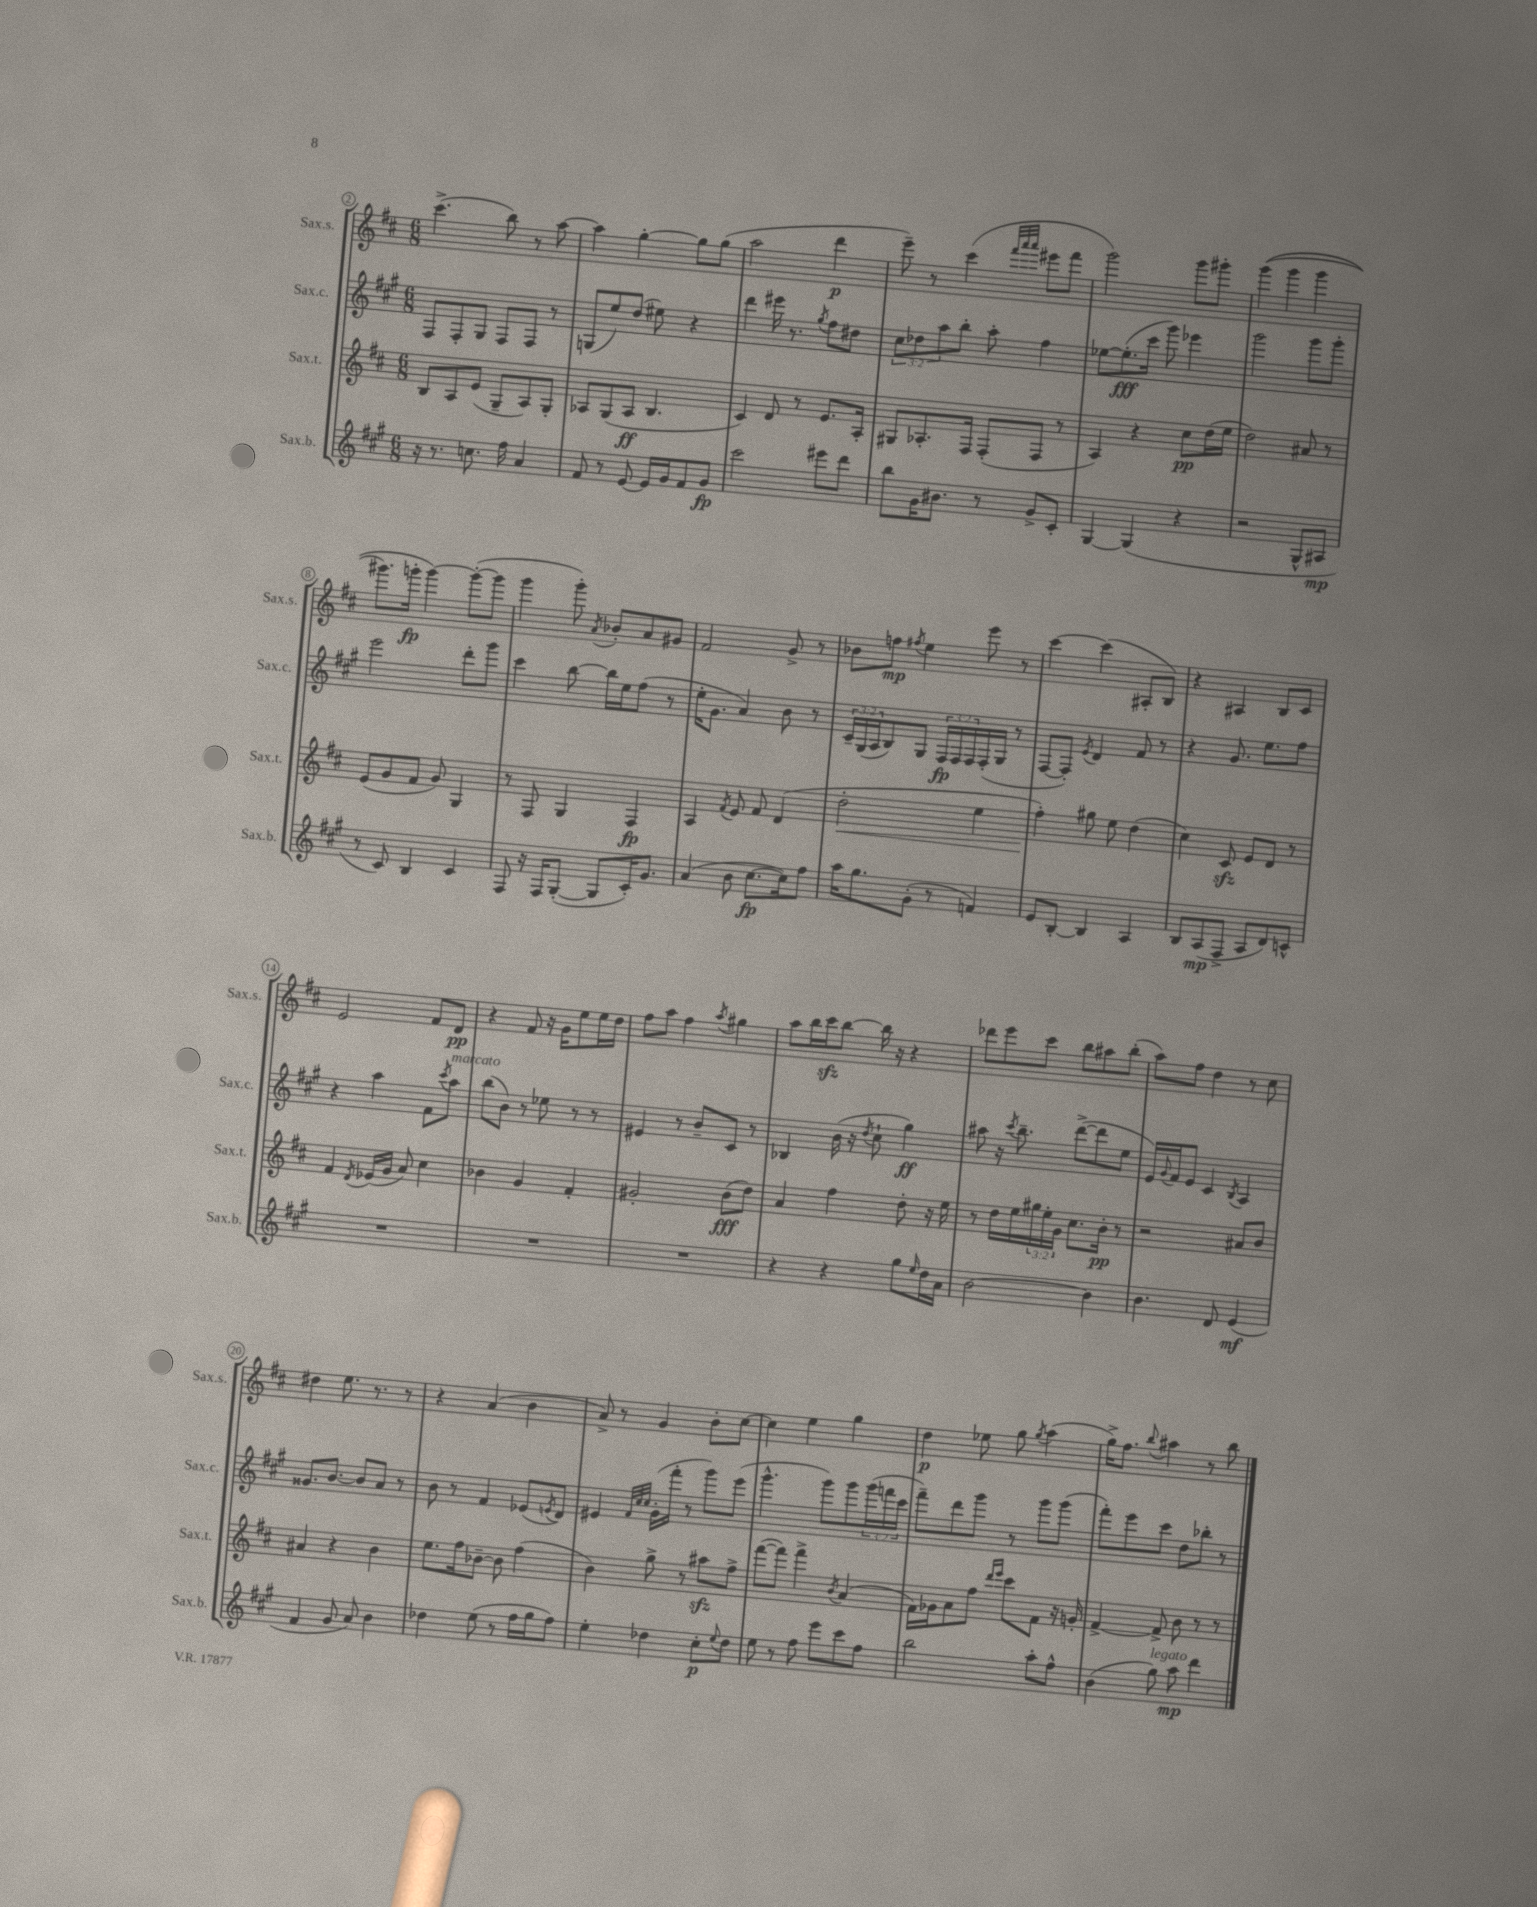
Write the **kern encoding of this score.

**kern	**kern	**kern	**kern
*staff4	*staff3	*staff2	*staff1
*clefG2	*clefG2	*clefG2	*clefG2
*k[f#c#g#]	*k[f#c#]	*k[f#c#g#]	*k[f#c#]
*M6/8	*M6/8	*M6/8	*M6/8
16r	8B	8F#	(4.ccc#^
8.r	.	.	.
.	8A	8F#'	.
8.cc	(8e	8G#	.
.	8G~	8F#	8bb)
16ff#	.	.	.
4a	8A)	8F#	8r
.	8G'	8r	[8aa
=	=	=	=
8f#	8A-	(8G	4aa]
8r	(8G	8ee)	.
[8e	8A-	(8dd	[4gg'
16e]	4.B	8ee#)	.
16g#	.	.	.
8f#	.	4r	8gg]
8g#	.	.	(8gg
=	=	=	=
2ccc#	4c#)	4ddd	2aa
.	8d	16eee#	.
.	.	8.r	.
.	8r	.	.
.	.	8qgg#	.
8eee#	8.e	8ff#	4ddd
8ddd	.	8dd#	.
.	16A'	.	.
=	=	=	=
8bb	8G#	12cc#	8eee~)
.	.	12dd-	.
16g#	8.A-'	.	8r
.	.	12aa	.
8.b#	.	.	.
.	.	8bb'	(4ccc#
.	16F#	.	.
8r	(8F#'	8aa'	.
.	.	.	32qqfff#
.	.	.	32qqaaa
.	.	.	32qqaaa
8g#^	8F#	4ff#	8eee#
8c#'	8r	.	8fff#
=	=	=	=
[4G#	4A)	[8ee-	2ggg)
.	.	(8.ee-']	.
(4G#]	4r	.	.
.	.	16ccc#	.
.	.	8ggg#)	.
4r	8cc#	4eee-	8ggg
.	(16dd	.	8ggg#'
.	16ee	.	.
=	=	=	=
2r	2dd)	2ggg#	&((4ggg
.	.	.	4ggg
8G#^^	8a#	8ggg#	4ggg
8A#	8r	8ggg#'	.
=	=	=	=
8r	(8e	2eee	8.ggg#)
8c#)	8g	.	.
.	.	.	16ggg'
4B	8f#	.	[4ggg&)
.	8g)	.	.
4c#	4G	8ddd'	(8ggg'_
.	.	8ggg#	8ggg]
=	=	=	=
8F#	8r	4ccc#	4ggg
16r	8F#	.	.
16F#	.	.	.
([8G#'	4G	[8bb	8ggg')
.	.	.	8qa
8G#]	.	16bb]	8b-'
.	.	16ee	.
16c#')	4F#	(8ff#	8a
8.g#	.	.	.
.	.	8r	8g#
=	=	=	=
(4a	4A	16ee'	2f#
.	.	8.g#	.
.	8qf#	.	.
8b	8e	4a)	.
[8.cc#	8f#	.	.
.	(4d	8b	8g^
16cc#])	.	.	.
8ff#	.	8r	8r
=	=	=	=
16aa	2dd'	24c#~	8b-
.	.	(24G#	.
8.gg#	.	.	.
.	.	24A	.
.	.	8B)	8ff
.	.	.	8qff#
(8g#'	.	8G#	4ee
8r	.	24F#	.
.	.	24F#	.
.	.	24F#	.
4f)	4ee	(16F#'	8eee
.	.	16G#	.
.	.	8r	8r
=	=	=	=
8e	4ff#')	[8F#	[4ccc#
[8B'	.	8F#'])	.
.	.	8qe	.
4B]	8gg#	4d	(4ccc#]
.	8ee	.	.
4A	(4dd	8f#	8A#'
.	.	8r	8B)
=	=	=	=
8B	4cc#)	4r	4r
(8A	.	.	.
8F#^	8c#	8.g#	4A#
8A	8e	.	.
.	.	8.ee	.
8d)	8d	.	8B
8c^^	8r	8ff#	8c#
=	=	=	=
2.r	4f#	4r	2e
.	8qd	.	.
.	(16e-	4aa	.
.	16g	.	.
.	8a)	.	.
.	4cc#	8f#	8f#
.	.	8qccc#	.
.	.	8aa	8d
=	=	=	=
2.r	4b-	(8bb	4r
.	.	8b)	.
.	4g	8r	8f#
.	.	8ee-	16r
.	.	.	16g
.	4f#'	8r	8ee
.	.	8r	16ee
.	.	.	16dd
=	=	=	=
2.r	2g#'	4e#	8ff#
.	.	.	8aa
.	.	8r	4ff#
.	.	8b~	.
.	.	.	8qaa
.	(8b	8c#	4gg#
.	8dd)	8r	.
=	=	=	=
4r	4a	4B-	8aa
.	.	.	16bb
.	.	.	16ccc#
4r	4ff#	(16b	[8bb
.	.	16r	.
.	.	8qdd	.
.	.	8cc#`	16bb]
.	.	.	16r
8gg#	8dd'	4gg#)	4r
16qqee	.	.	.
16dd	16r	.	.
16a	16ee	.	.
=	=	=	=
[2b	8r	8aa#	8ddd-
.	16dd	16r	8eee
.	.	8qccc#	.
.	16ee	8.bb~	.
.	24gg#	.	8ccc#
.	24ee'	.	.
.	24g	.	.
.	8.cc#	([8ddd^	8bb
4b]	.	8ddd]	8aa#
.	16b'	.	.
.	8r	8ee	(8bb'
=	=	=	=
4.b	2r	16e)	8aa)
.	.	8qqg#	.
.	.	16f#	.
.	.	8e	8ff#
.	.	4c#	4dd
8d	.	.	.
.	.	8qB	.
(4e	8a#	4A	8r
.	8b	.	8cc#
=	=	=	=
4f#	4a#	8.g##	4dd#
.	.	[8.b	.
8g#	4r	.	8.ee
8a)	.	8b]	.
.	.	.	8.r
4b	4b	8a	.
.	.	8r	8r
=	=	=	=
4dd-	8.ee	8b	4r
.	.	8r	.
.	16ff#	.	.
(8ee	[8b-~	4f#	(4a
8r	8b-]	.	.
16ff#	(4ff#	(8e-	4b
16gg#	.	.	.
.	.	8qe	.
8ff#)	.	8d)	.
=	=	=	=
4ee'	4b)	4e#	8a^)
.	.	.	8r
.	.	32qqf#	.
.	.	32qqcc#	.
.	.	32qqcc#	.
4dd-	8gg^	(16g#'	4g
.	.	16fff#'	.
.	8r	8r	.
8cc#'	8aa#	8ggg#)	8b'
8qqee	.	.	.
8dd-	8ff#^	(8eee	[8cc#
=	=	=	=
8ee	([8fff#	4.ggg#^^	4cc#]
8r	8fff#])	.	.
8ff#	4fff#^	.	4ee
8eee	.	8ggg#)	.
.	8qb	.	.
8ccc#	(4a	8ggg#	4gg
8ff#	.	(24ggg#	.
.	.	24fff	.
.	.	24ccc#	.
=	=	=	=
2bb	16f#)	8fff#~)	4dd
.	16g-	.	.
.	8a	8ddd	.
.	8ff#	8ggg#	8ee-
.	16qqddd	.	.
.	16qqeee	.	.
.	8ccc#	8r	8gg
.	.	.	8qgg
8aa'	8f#	8ggg#	(4aa
8ff#^^	16r	(8ggg#	.
.	16g'	.	.
=	=	=	=
(4b	[4f#^	8fff#')	16gg^)
.	.	.	8.ff#
.	.	8eee	.
.	.	.	8qqbb
8gg#)	8f#^]	8ccc#	4aa#
8aa	8b	8dd	.
4ddd	8r	8bb-'	8r
.	8r	8r	8bb
==	==	==	==
*-	*-	*-	*-
